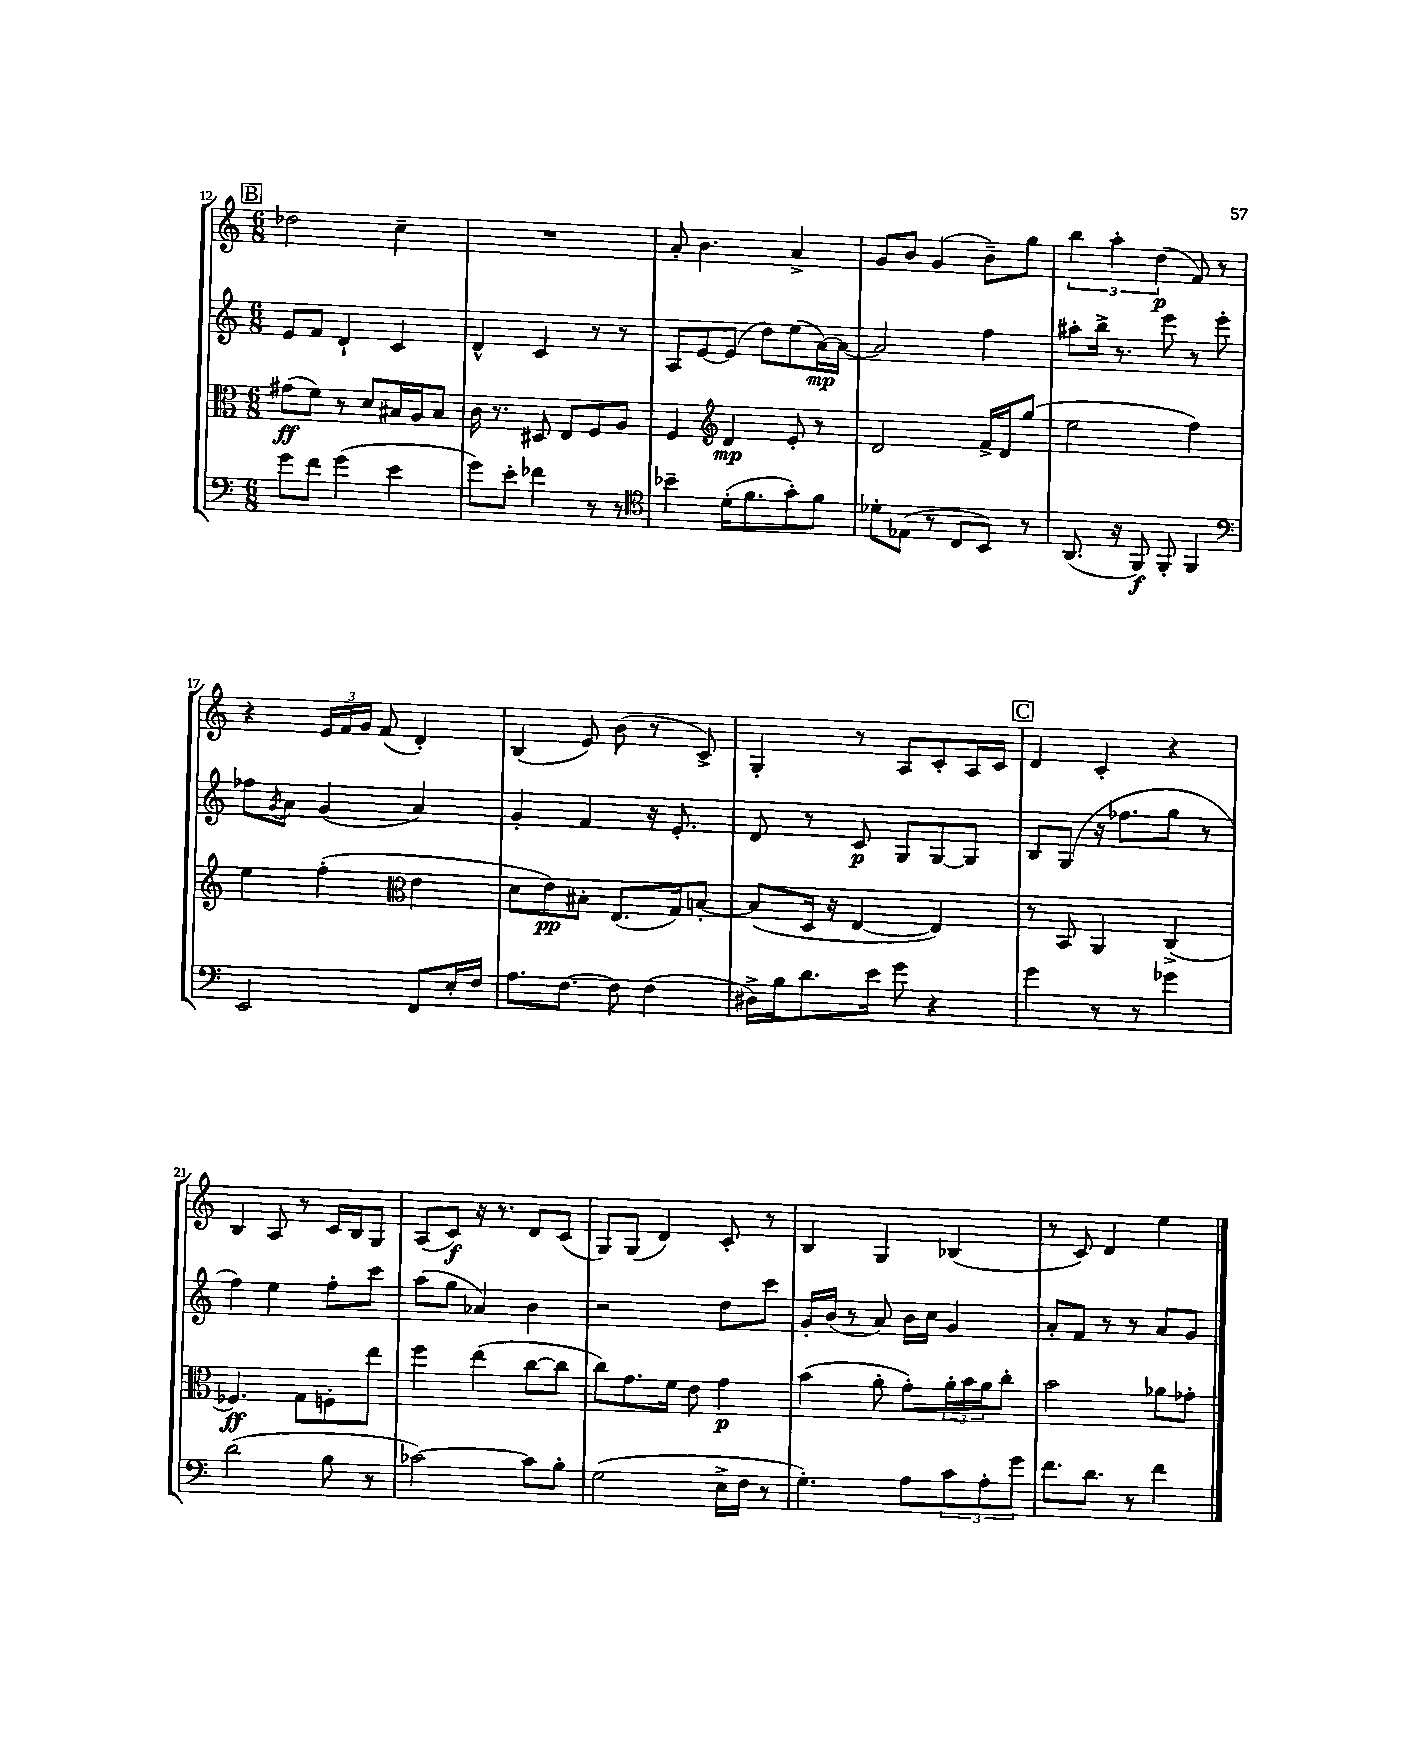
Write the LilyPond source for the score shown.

<<
\new StaffGroup <<
\new Staff = "s0" {
    \clef treble \key c \major \numericTimeSignature \time 6/8
    \mark \markup { \box "B" } des''2 c''4-- |
    R2. |
    a'8-. b'4. a'4-> |
    g'8 b'8 g'4( b'8--) g''8 |
    \tuplet 3/2 { b''4 a''4-. d''4\p( } f'8) r8 |
    r4 \tuplet 3/2 { e'16 f'16 g'16 } f'8( d'4-.) |
    b4( e'8) b'8( r8 c'8->) |
    g4-. r8 a8 c'8-. a16 c'16 |
    \mark \markup { \box "C" } d'4 c'4-. r4 |
    b4 a8 r8 c'16 b16 g8 |
    a8( c'8\f) r16 r8. d'8 c'8( |
    g8) g8( d'4) c'8-. r8 |
    b4 g4 bes4( |
    r8 c'8) d'4 e''4 \bar "|." |
}
\new Staff = "s1" {
    \clef treble \key c \major \numericTimeSignature \time 6/8
    \mark \markup { \box "B" } e'8 f'8 d'4-! c'4 |
    d'4-^ c'4 r8 r8 |
    a8 e'8~ e'8( d''8) e''8( a'16~\mp) a'16~ |
    a'2 f''4 |
    ais''8-. b''16-> r8. e'''8 r8 e'''8-. |
    fes''8 \acciaccatura { g'8 } a'8 g'4( a'4) |
    g'4-. f'4 r16 e'8.-. |
    d'8 r8 c'8\p g8 g8~ g8 |
    \mark \markup { \box "C" } b8 g8( r16 fes''8. g''8 r8 |
    f''4) e''4 f''8-. c'''8 |
    a''8( g''8 aes'4) b'4 |
    r2 d''8 c'''8 |
    g'16-. b'16( r8 a'8) b'16 c''16 g'4 |
    a'8-. f'8 r8 r8 a'8 g'8 \bar "|." |
}
\new Staff = "s2" {
    \clef alto \key c \major \numericTimeSignature \time 6/8
    \mark \markup { \box "B" } gis'8\ff( f'8) r8 d'8 bis16 a16 bis8 |
    c'16 r8. dis8 e8 f8 a8 |
    f4 \clef treble d'4\mp e'8-. r8 |
    d'2 f'16-> d'16 g''8( |
    e''2 f''4) |
    e''4 f''4-.( \clef alto e'4 |
    d'8 e'8\pp) bis8-. e8.( g16) b8~-. |
    b8( d16 r16 e4~ e4) |
    \mark \markup { \box "C" } r8 b,8 a,4 c4->( |
    fes4.\ff) g8 f8-. e''8 |
    f''4 e''4( c''8~ c''8 |
    c''8) g'8. f'16 e'8 g'4\p |
    b'4( a'8-. g'8-.) \tuplet 3/2 { a'16-. b'16 a'16 } c''8-. |
    b'2 aes'8 ges'8-. \bar "|." |
}
\new Staff = "s3" {
    \clef bass \key c \major \numericTimeSignature \time 6/8
    \mark \markup { \box "B" } g'8 f'8 g'4( e'4 |
    g'8) e'8-. fes'4 r8 r8 |
    \clef tenor bes'4-- d'16-.( f'8. g'8-.) f'8 |
    des'8-. ees8( r8 c8 b,8) r8 |
    a,8.( r16 f,8\f) f,8-. f,4 |
    \clef bass e,2 f,8 e16-. f16 |
    a8. f8.~ f8 f4( |
    dis16->) b16 d'8. e'16 g'8 r4 |
    \mark \markup { \box "C" } g'4 r8 r8 ges'4 |
    d'2( b8 r8 |
    ces'2~) ces'8 b8-. |
    g2( e16-> f16 r8 |
    g4.-.) a8 \tuplet 3/2 { c'8 a8-. g'8 } |
    f'8. d'8. r8 f'4 \bar "|." |
}
>>
>>
\layout { \context { \Score currentBarNumber = #12 } }
